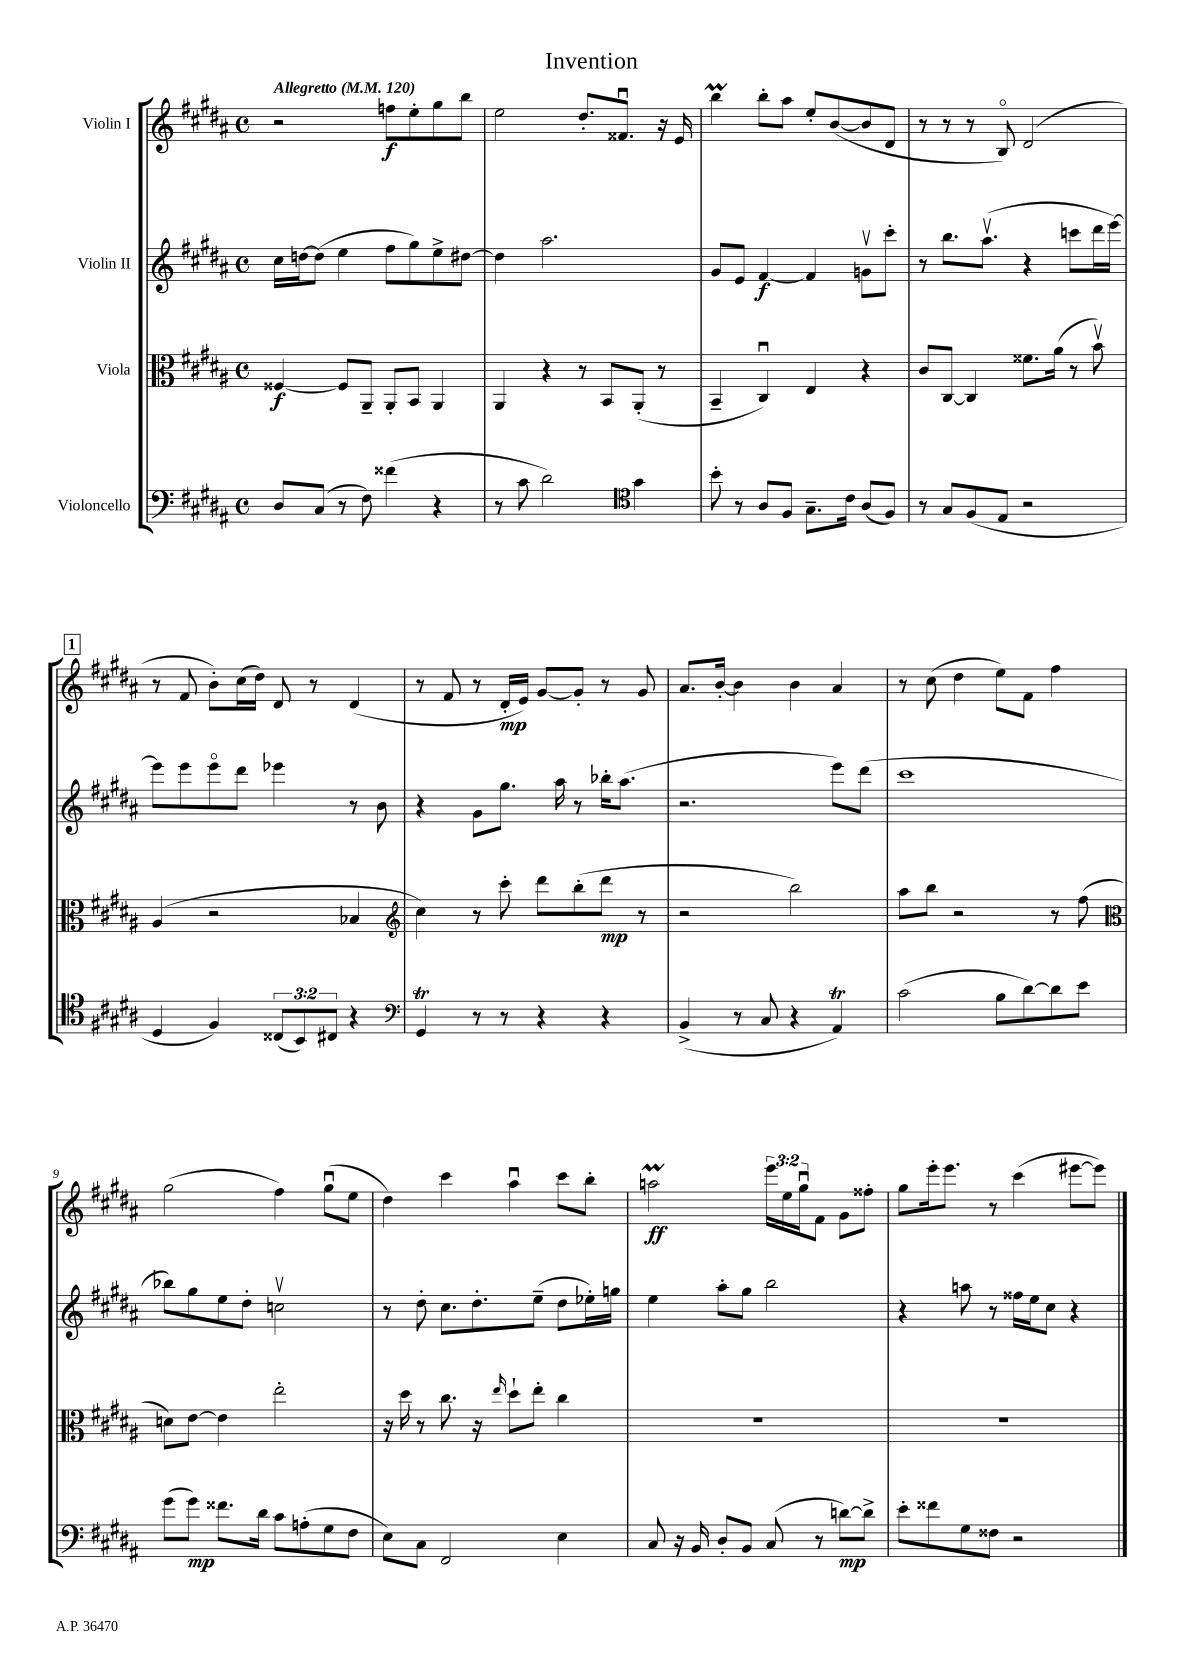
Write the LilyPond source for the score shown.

\header { title = "Invention" }
<<
\new StaffGroup <<
\new Staff = "s0" \with { instrumentName = "Violin I" } {
    \clef treble \key b \major \defaultTimeSignature \time 4/4 \override Staff.TupletNumber.text = #tuplet-number::calc-fraction-text \tempo "Allegretto" 4 = 120
    r2 f''8\f e''8-. gis''8 b''8 |
    e''2 dis''8.-. fisis'8.\downbow r16 e'16 |
    b''4\prall b''8-. ais''8 e''8-. b'8~( b'8 dis'8 |
    r8 r8 r8 b8\flageolet) dis'2( |
    \mark \markup { \box "1" } r8 fis'8 b'8-.) cis''16( dis''16) dis'8 r8 dis'4( |
    r8 fis'8 r8 dis'16-.\mp e'16) gis'8~ gis'8-. r8 gis'8 |
    ais'8. b'16~-. b'4 b'4 ais'4 |
    r8 cis''8( dis''4 e''8) fis'8 fis''4 |
    gis''2( fis''4) gis''8\downbow( e''8 |
    dis''4) cis'''4 ais''4\downbow cis'''8 b''8-. |
    a''2\prall\ff \tuplet 3/2 { e'''16 e''16 gis''16\downbow } fis'8 gis'8 fisis''8-. |
    gis''8 e'''16-. e'''8. r8 cis'''4( eis'''8~ eis'''8) \bar "|." |
}
\new Staff = "s1" \with { instrumentName = "Violin II" } {
    \clef treble \key b \major \defaultTimeSignature \time 4/4
    cis''16 d''16~ d''8( e''4 fis''8 gis''8) e''8-> dis''8~ |
    dis''4 ais''2. |
    gis'8 e'8 fis'4~\f fis'4 g'8\upbow cis'''8-. |
    r8 b''8. ais''8.\upbow( r4 c'''8 dis'''16 e'''16~) |
    \mark \markup { \box "1" } e'''8 e'''8 e'''8\flageolet dis'''8 ees'''4 r8 b'8 |
    r4 gis'8 gis''8. ais''16 r8 bes''16-. ais''8.( |
    r2. e'''8) dis'''8( |
    cis'''1 |
    bes''8) gis''8 e''8 dis''8-. c''2\upbow |
    r8 dis''8-. cis''8. dis''8.-. e''8--( dis''8 ees''16-.) g''16 |
    e''4 ais''8-. gis''8 b''2 |
    r4 a''8 r8 fisis''16 e''16 cis''8 r4 \bar "|." |
}
\new Staff = "s2" \with { instrumentName = "Viola" } {
    \clef alto \key b \major \defaultTimeSignature \time 4/4
    fisis4~\f fisis8 ais,8-- ais,8-. b,8 ais,4 |
    ais,4 r4 r8 b,8 ais,8-.( r8 |
    b,4-- cis4\downbow) e4 r4 |
    cis'8 cis8~ cis4 fisis'8. ais'16( r8 b'8\upbow) |
    \mark \markup { \box "1" } ais4( r2 bes4 |
    \clef treble cis''4) r8 cis'''8-. dis'''8 b''8-.( dis'''8\mp r8 |
    r2 b''2) |
    ais''8 b''8 r2 r8 fis''8( |
    \clef alto d'8) e'8~ e'4 e''2-. |
    r16 dis''16 r8 cis''8. r16 \grace { e''16 } dis''8-! e''8-. cis''4 |
    R1 |
    R1 \bar "|." |
}
\new Staff = "s3" \with { instrumentName = "Violoncello" } {
    \clef bass \key b \major \defaultTimeSignature \time 4/4 \override Staff.TupletNumber.text = #tuplet-number::calc-fraction-text
    dis8 cis8( r8 fis8) fisis'4( r4 |
    r8 cis'8 dis'2) \clef tenor gis'4 |
    b'8-. r8 ais8 fis8 gis8.-- cis'16 ais8( fis8) |
    r8 gis8 fis8( e8 r2 |
    \mark \markup { \box "1" } dis4 fis4) \tuplet 3/2 { cisis8( b,8) cis8 } r4 |
    \clef bass gis,4\trill r8 r8 r4 r4 |
    b,4->( r8 cis8 r4 ais,4\trill) |
    cis'2( b8 dis'8~) dis'8 e'8 |
    gis'8( gis'8\mp) fisis'8. dis'16 cis'8 a8-.( gis8 fis8 |
    e8) cis8 fis,2 e4 |
    cis8 r16 b,16 dis8-. b,8 cis8( r8 d'8~\mp) d'8-> |
    e'8-. fisis'8 gis8 fisis8 r2 \bar "|." |
}
>>
>>
